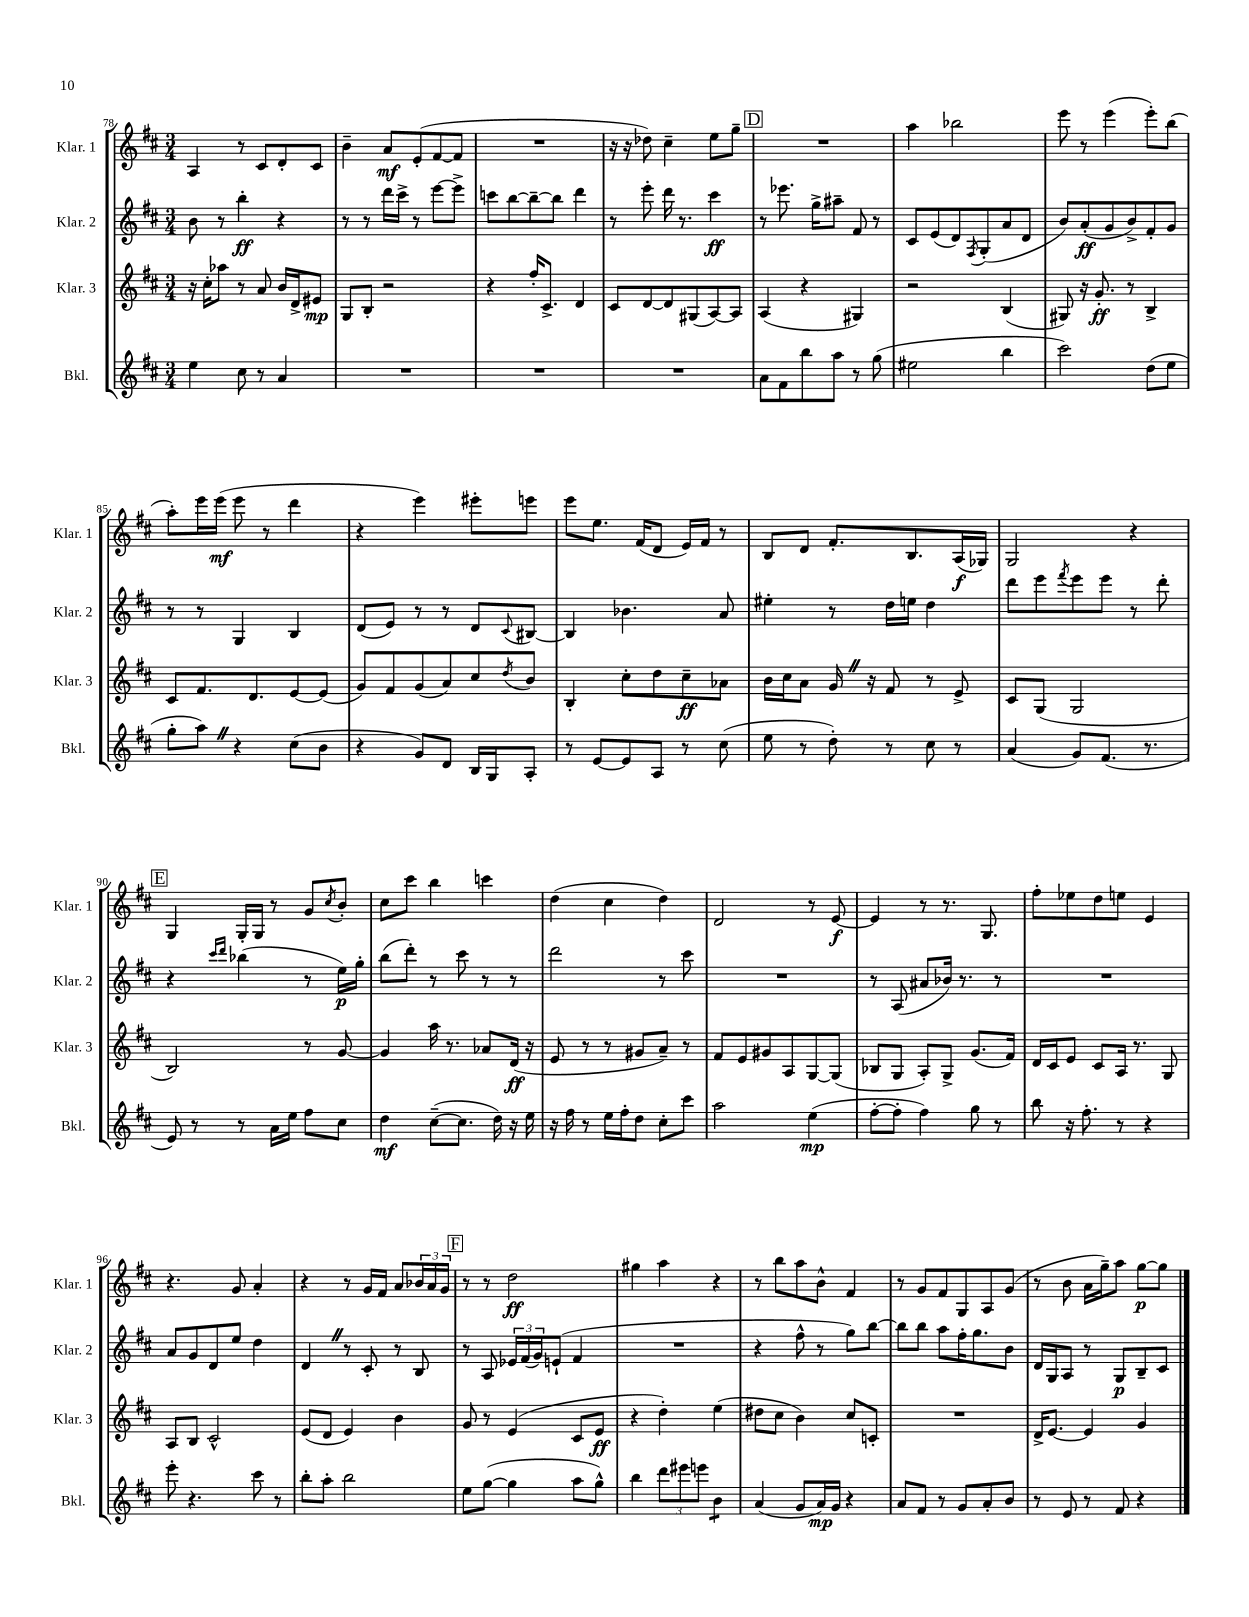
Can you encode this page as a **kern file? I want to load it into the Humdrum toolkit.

**kern	**kern	**kern	**kern
*staff4	*staff3	*staff2	*staff1
*clefG2	*clefG2	*clefG2	*clefG2
*k[f#c#]	*k[f#c#]	*k[f#c#]	*k[f#c#]
*M3/4	*M3/4	*M3/4	*M3/4
4ee	16r	8b	4A
.	16cc#'	.	.
.	8aa-	8r	.
8cc#	8r	4bb'	8r
8r	8a	.	8c#
4a	16b	4r	8d'
.	16d^	.	.
.	8e#	.	8c#
=	=	=	=
2.r	8G	8r	4b~
.	8B'	8r	.
.	2r	16ddd	8a
.	.	16ccc#^	.
.	.	8r	(8e'
.	.	[8eee	[8f#
.	.	8eee^]	8f#]
=	=	=	=
2.r	4r	8ccc	2.r
.	.	[8bb	.
.	16ff#'	8bb~_	.
.	8.c#^	.	.
.	.	8bb]	.
.	4d	4ddd	.
=	=	=	=
2.r	8c#	8r	16r
.	.	.	16r
.	[8d	8eee'	8dd-)
.	8d]	16ddd	4cc#~
.	.	8.r	.
.	(8G#	.	.
.	[8A)	4ccc#	8ee
.	8A]	.	8gg~
=	=	=	=
8a	(4A	8r	2.r
8f#	.	8.eee-	.
8bb	4r	.	.
.	.	16gg^	.
8aa	.	8aa#~	.
8r	4G#)	8f#	.
(8gg	.	8r	.
=	=	=	=
2ee#	2r	8c#	4aa
.	.	(8e	.
.	.	8d)	2bb-
.	.	8qF#	.
.	.	(8G'	.
4bb	(4B	8a	.
.	.	8d	.
=	=	=	=
2ccc#)	8G#)	8b)	8eee
.	16r	(8a'	8r
.	8.g'	.	.
.	.	8g	(4eee
.	8r	8b^)	.
(8dd	4B^	8f#'	8eee')
8ee	.	8g	(8bb
=	=	=	=
8gg'	8c#	8r	8aa')
8aa)	8.f#	8r	16eee
.	.	.	(16eee
4r	.	4G	8eee
.	8.d	.	.
.	.	.	8r
(8cc#	[8e	4B	4ddd
8b	(8e]	.	.
=	=	=	=
4r	8g)	(8d	4r
.	8f#	8e)	.
8g)	(8g	8r	4eee)
8d	8a)	8r	.
16B	8cc#	8d	8eee#'
16G	.	.	.
.	8qdd	8qqc#	.
8A'	8b	[8B#	8eee
=	=	=	=
8r	4B'	4B#]	8eee
[8e	.	.	8.ee
8e]	8cc#'	4.b-	.
.	.	.	(16f#
8A	8dd	.	8d
8r	8cc#~	.	16e)
.	.	.	16f#
(8cc#	8a-	8a	8r
=	=	=	=
8ee	16b	4ee#'	8B
.	16cc#	.	.
8r	8a	.	8d
8dd')	16g	8r	8.f#'
.	16r	.	.
8r	8f#	16dd	.
.	.	16ee	8.B
8cc#	8r	4dd	.
8r	8e^	.	(16A
.	.	.	16G-)
=	=	=	=
(4a	8c#	8ddd	2G
.	(8G	8eee	.
.	.	8qfff#	.
8g)	2G	8eee	.
(8.f#	.	8eee	.
.	.	8r	4r
8.r	.	.	.
.	.	8ddd'	.
=	=	=	=
8e)	2B)	4r	4G
8r	.	.	.
.	.	16qqccc#	.
.	.	16qqddd	.
8r	.	(4bb-	16G'
.	.	.	16G
16a	.	.	8r
16ee	.	.	.
8ff#	8r	8r	8g
.	.	.	8qcc#
8cc#	[8g	16ee)	8b'
.	.	16gg'	.
=	=	=	=
4dd	4g]	(8bb	8cc#
.	.	8ddd')	8ccc#
([8cc#~	16aa	8r	4bb
.	8.r	.	.
8.cc#]	.	8ccc#	.
.	8a-	8r	4ccc
16dd)	.	.	.
16r	(16d	8r	.
16ee	16r	.	.
=	=	=	=
16r	8e	2ddd	(4dd
16ff#	.	.	.
8r	8r	.	.
16ee	8r	.	4cc#
16ff#'	.	.	.
8dd	8g#	.	.
8cc#'	8a~)	8r	4dd)
8ccc#	8r	8ccc#	.
=	=	=	=
2aa	8f#	2.r	2d
.	8e	.	.
.	8g#	.	.
.	8A	.	.
(4ee	[8G	.	8r
.	(8G]	.	[8e
=	=	=	=
[8ff#'	8B-	8r	4e]
8ff#']	8G	(8A	.
4ff#)	8A')	8a#	8r
.	8G^	16b-)	8.r
.	.	8.r	.
8gg	(8.g	.	.
.	.	.	8.G
8r	.	8r	.
.	16f#)	.	.
=	=	=	=
8bb	16d	2.r	8ff#'
.	16c#	.	.
16r	8e	.	8ee-
8.ff#'	.	.	.
.	8c#	.	8dd
8r	16A	.	8ee
.	8.r	.	.
4r	.	.	4e
.	8G	.	.
=	=	=	=
8eee'	8A	8a	4.r
4.r	8B	8g	.
.	2c#^^	8d	.
.	.	8ee	8g
8ccc#	.	4dd	4a'
8r	.	.	.
=	=	=	=
8bb'	(8e	4d	4r
8aa'	8d	.	.
2bb	4e)	8r	8r
.	.	8c#'	16g
.	.	.	16f#
.	4b	8r	8a
.	.	8B	24b-
.	.	.	24a
.	.	.	24g
=	=	=	=
8ee	8g	8r	8r
([8gg	8r	8A	8r
4gg]	(4e	24e-	2dd
.	.	(24f#	.
.	.	24g)	.
.	.	(8e`	.
8aa	8c#	4f#	.
8gg^^)	8e	.	.
=	=	=	=
4bb	4r	2.r	4gg#
12ddd	4dd')	.	4aa
12eee#	.	.	.
12eee	.	.	.
4b	(4ee	.	4r
=	=	=	=
(4a	8dd#	4r	8r
.	8cc#	.	8bb
8g	4b)	8ff#^^	8aa
16a)	.	8r	8b^^
16g	.	.	.
4r	8cc#	8gg)	4f#
.	8c'	[8bb	.
=	=	=	=
8a	2.r	8bb]	8r
8f#	.	8bb	8g
8r	.	8aa	8f#
8g	.	16ff#'	8G
.	.	8.gg	.
8a'	.	.	8A
8b	.	8b	(8g
=	=	=	=
8r	16d^	16d	8r
.	[8.e	16G	.
8e	.	8A	8b
8r	4e]	8r	16a
.	.	.	16gg~)
8f#	.	8G	8aa
4r	4g	8B~	[8gg
.	.	8c#	8gg]
==	==	==	==
*-	*-	*-	*-
